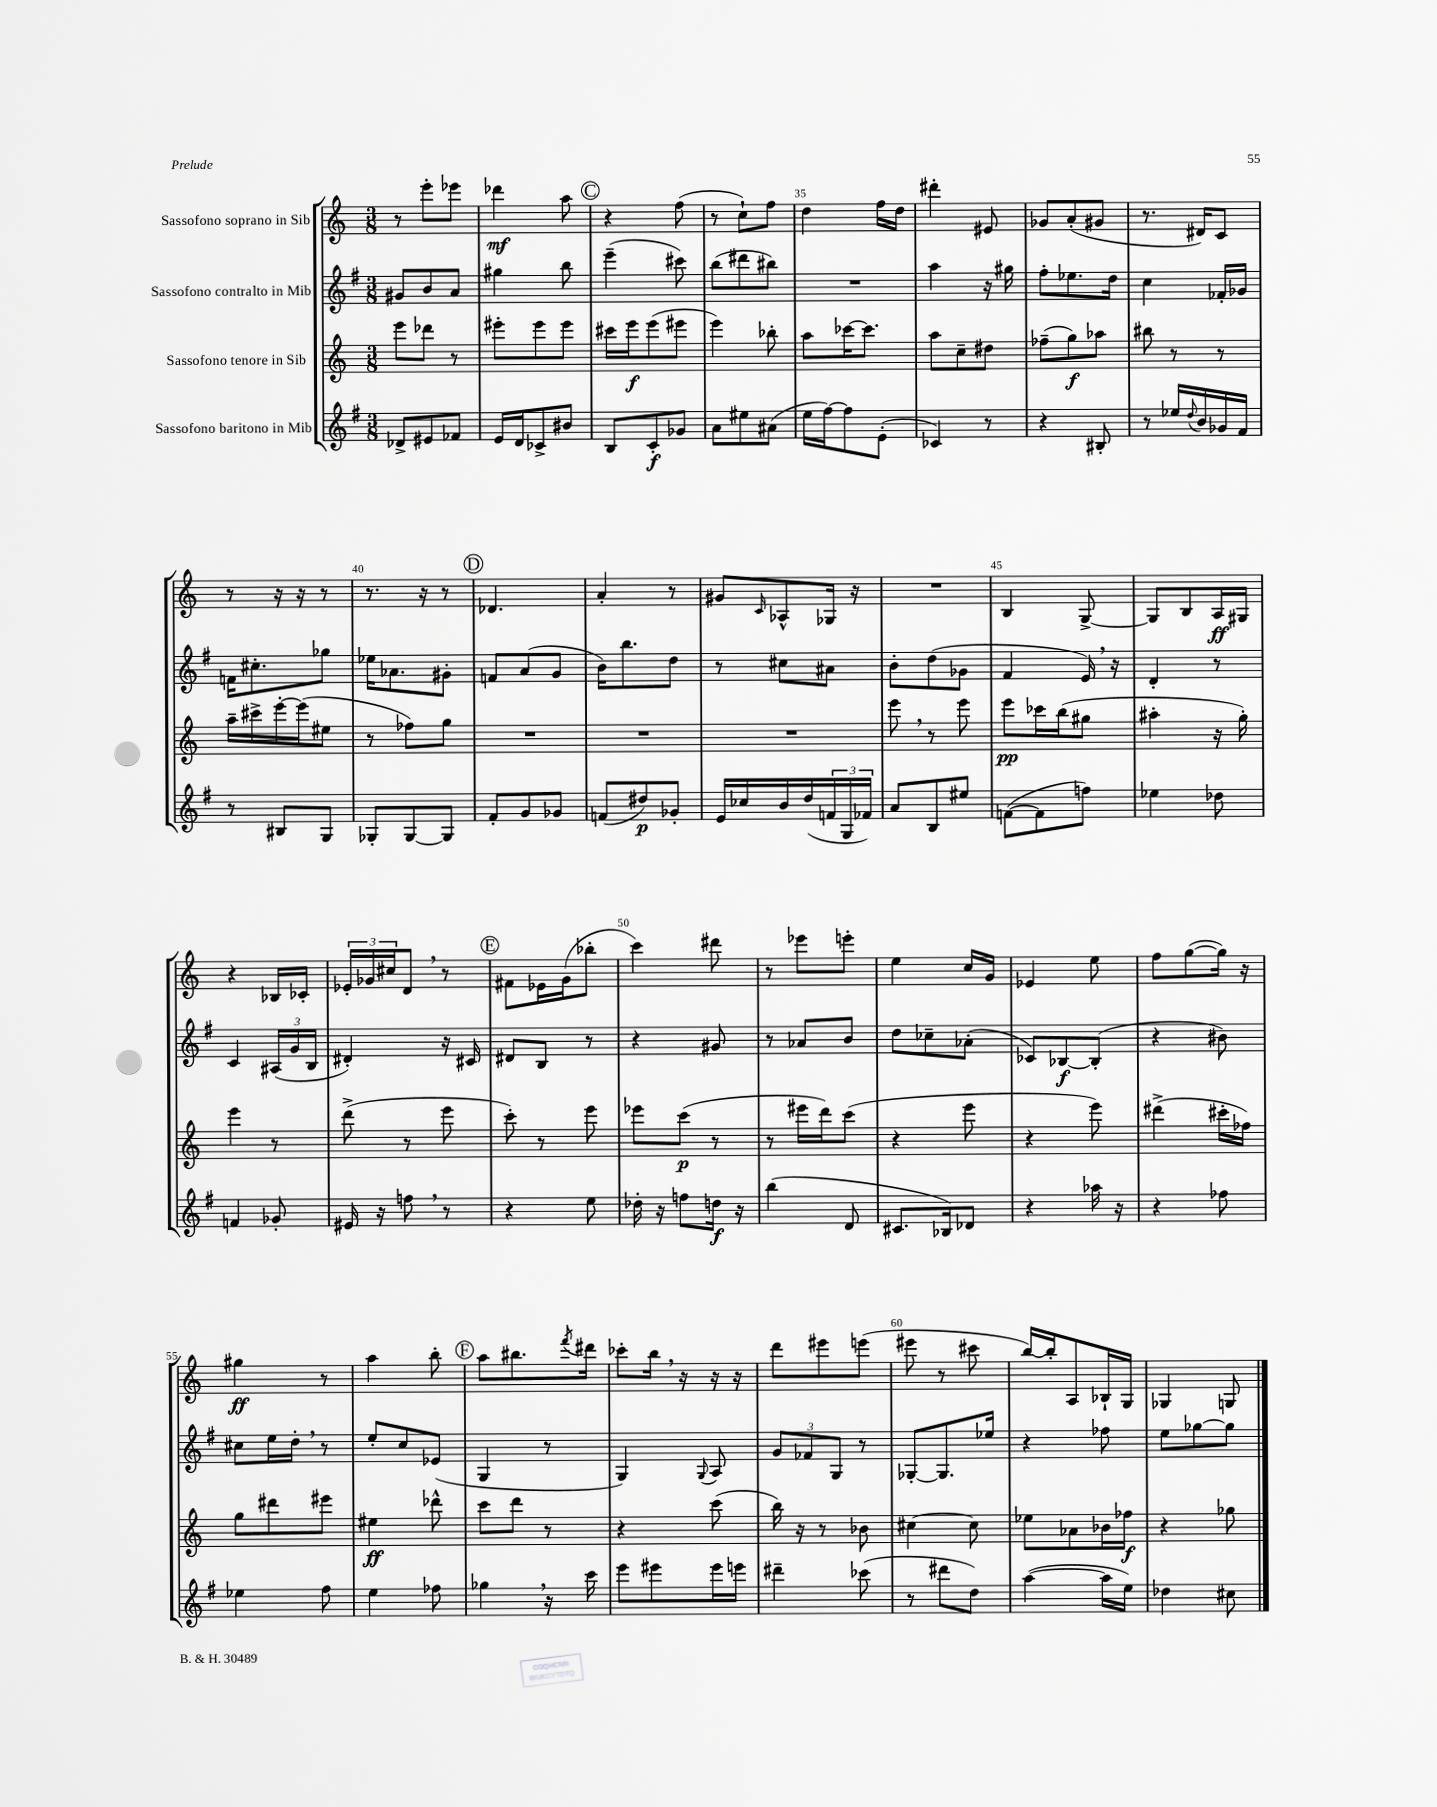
<<
\new StaffGroup <<
\new Staff = "s0" \with { instrumentName = "Sassofono soprano in Sib" } {
    \clef treble \key c \major \numericTimeSignature \time 3/8
    r8 e'''8-. ees'''8 |
    des'''4\mf a''8 |
    \mark \markup { \circle "C" } r4 f''8( |
    r8 c''8-!) f''8 |
    d''4 f''16 d''16 |
    dis'''4-. eis'8 |
    ges'8 a'8-.( gis'8 |
    r8. dis'16) c'8 |
    r8 r16 r16 r8 |
    r8. r16 r8 |
    \mark \markup { \circle "D" } des'4. |
    a'4-. r8 |
    gis'8 \grace { c'16 } aes8-^ ges16 r16 |
    R4. |
    b4 g8~-> |
    g8 b8 a16\ff gis16 |
    r4 bes16 ces'16-. |
    \tuplet 3/2 { ees'16-. ges'16 cis''16 } d'8 \breathe r8 |
    \mark \markup { \circle "E" } fis'8 ees'16 g'16( bes''8-. |
    c'''4) dis'''8 |
    r8 ees'''8 e'''8-. |
    e''4 c''16 g'16 |
    ees'4 e''8 |
    f''8 g''8~( g''16) r16 |
    gis''4\ff r8 |
    a''4 b''8-. |
    \mark \markup { \circle "F" } a''8 bis''8. \acciaccatura { f'''8 } dis'''16 |
    ces'''8-. b''16 \breathe r16 r16 r16 |
    d'''8 eis'''8 e'''8( |
    eis'''8 r8 cis'''8 |
    b''16~) b''16-. a8 bes16-! g16 |
    ges4 g8 \bar "|." |
}
\new Staff = "s1" \with { instrumentName = "Sassofono contralto in Mib" } {
    \clef treble \key g \major \numericTimeSignature \time 3/8
    gis'8 b'8 a'8 |
    gis''4 b''8 |
    \mark \markup { \circle "C" } e'''4--( cis'''8) |
    b''8( dis'''8 bis''8) |
    R4. |
    a''4 r16 gis''16 |
    fis''8-. ees''8. d''16 |
    c''4 fes'16-. ges'16 |
    f'16 cis''8.-. ges''8 |
    ees''16 aes'8. gis'8-. |
    \mark \markup { \circle "D" } f'8 a'8( g'8 |
    b'16) b''8. d''8 |
    r8 cis''8 ais'8 |
    b'8-. d''8( ges'8 |
    fis'4 e'16) \breathe r16 |
    d'4-. r8 |
    c'4 \tuplet 3/2 { ais16( g'16 b16 } |
    dis'4-.) r16 cis'16 |
    \mark \markup { \circle "E" } dis'8 b8 r8 |
    r4 gis'8 |
    r8 aes'8 b'8 |
    d''8 ces''8-- aes'8-.( |
    ces'8) bes8~\f bes8-.( |
    r4 bis'8) |
    cis''8 e''16 d''16-. \breathe r8 |
    e''8-. c''8 ees'8( |
    \mark \markup { \circle "F" } g4 r8 |
    g4) \appoggiatura { g8 } a8 |
    \tuplet 3/2 { g'8 fes'8 g8 } r8 |
    ges8~-. ges8. ees''16 |
    r4 fes''8 |
    e''8 ges''8~ ges''8 \bar "|." |
}
\new Staff = "s2" \with { instrumentName = "Sassofono tenore in Sib" } {
    \clef treble \key c \major \numericTimeSignature \time 3/8
    e'''8 des'''8 r8 |
    eis'''8-. eis'''8 eis'''8 |
    \mark \markup { \circle "C" } cis'''16 e'''16\f e'''8( eis'''8 |
    e'''4) bes''8-. |
    a''8 ces'''16~ ces'''8. |
    a''8 c''8-- dis''8 |
    fes''8--( g''8\f) aes''8 |
    bis''8 r8 r8 |
    a''16-- cis'''16-> e'''16~-. e'''16( eis''8 |
    r8 fes''8) g''8 |
    \mark \markup { \circle "D" } R4. |
    R4. |
    R4. |
    e'''8 \breathe r8 e'''8 |
    e'''8\pp ces'''16 b''16( gis''8 |
    ais''4-. r16 g''16-.) |
    e'''4 r8 |
    d'''8->( r8 e'''8 |
    \mark \markup { \circle "E" } c'''8-.) r8 e'''8 |
    ees'''8 c'''8\p( r8 |
    r8 eis'''16 d'''16) c'''8( |
    r4 e'''8 |
    r4 e'''8) |
    dis'''4->( cis'''16-. fes''16) |
    g''8 dis'''8 eis'''8 |
    eis''4\ff des'''8-^ |
    \mark \markup { \circle "F" } c'''8 d'''8 r8 |
    r4 c'''8( |
    b''16) r16 r8 bes'8 |
    cis''4~ cis''8 |
    ees''8 aes'8 bes'16 fes''16\f |
    r4 ges''8 \bar "|." |
}
\new Staff = "s3" \with { instrumentName = "Sassofono baritono in Mib" } {
    \clef treble \key g \major \numericTimeSignature \time 3/8
    des'8-> eis'8 fes'8 |
    e'16 d'16 ces'8-> bis'8 |
    \mark \markup { \circle "C" } b8 c'8-.\f ges'8 |
    a'8 eis''8 ais'8( |
    e''16 fis''16~) fis''8 e'8-.( |
    ces'4) r8 |
    r4 bis8-. |
    r8 ees''16 \appoggiatura { d''8 } b'16 ges'16 fis'16 |
    r8 bis8 g8 |
    ges8-. ges8~ ges8 |
    \mark \markup { \circle "D" } fis'8-. g'8 ges'8 |
    f'8( dis''8\p) ges'8-. |
    e'16 ces''16 b'16 d''16( \tuplet 3/2 { f'16 g16 fes'16) } |
    a'8 b8 eis''8 |
    f'8~( f'8 f''8) |
    ees''4 des''8 |
    f'4 ges'8-. |
    eis'16 r16 f''8 \breathe r8 |
    \mark \markup { \circle "E" } r4 e''8 |
    des''16-. r16 f''8 d''16\f r16 |
    b''4( d'8 |
    cis'8. bes16) des'8 |
    r4 aes''16 r16 |
    r4 fes''8 |
    ees''4 fis''8 |
    e''4 fes''8 |
    \mark \markup { \circle "F" } ges''4 \breathe r16 c'''16 |
    e'''8 eis'''8 eis'''16 e'''16 |
    dis'''4-- ces'''8( |
    r8 dis'''8 d''8) |
    a''4~( a''16 e''16) |
    des''4 cis''8 \bar "|." |
}
>>
>>
\layout { \context { \Score currentBarNumber = #31 \override BarNumber.break-visibility = ##(#f #t #t) barNumberVisibility = #(every-nth-bar-number-visible 5) } }
